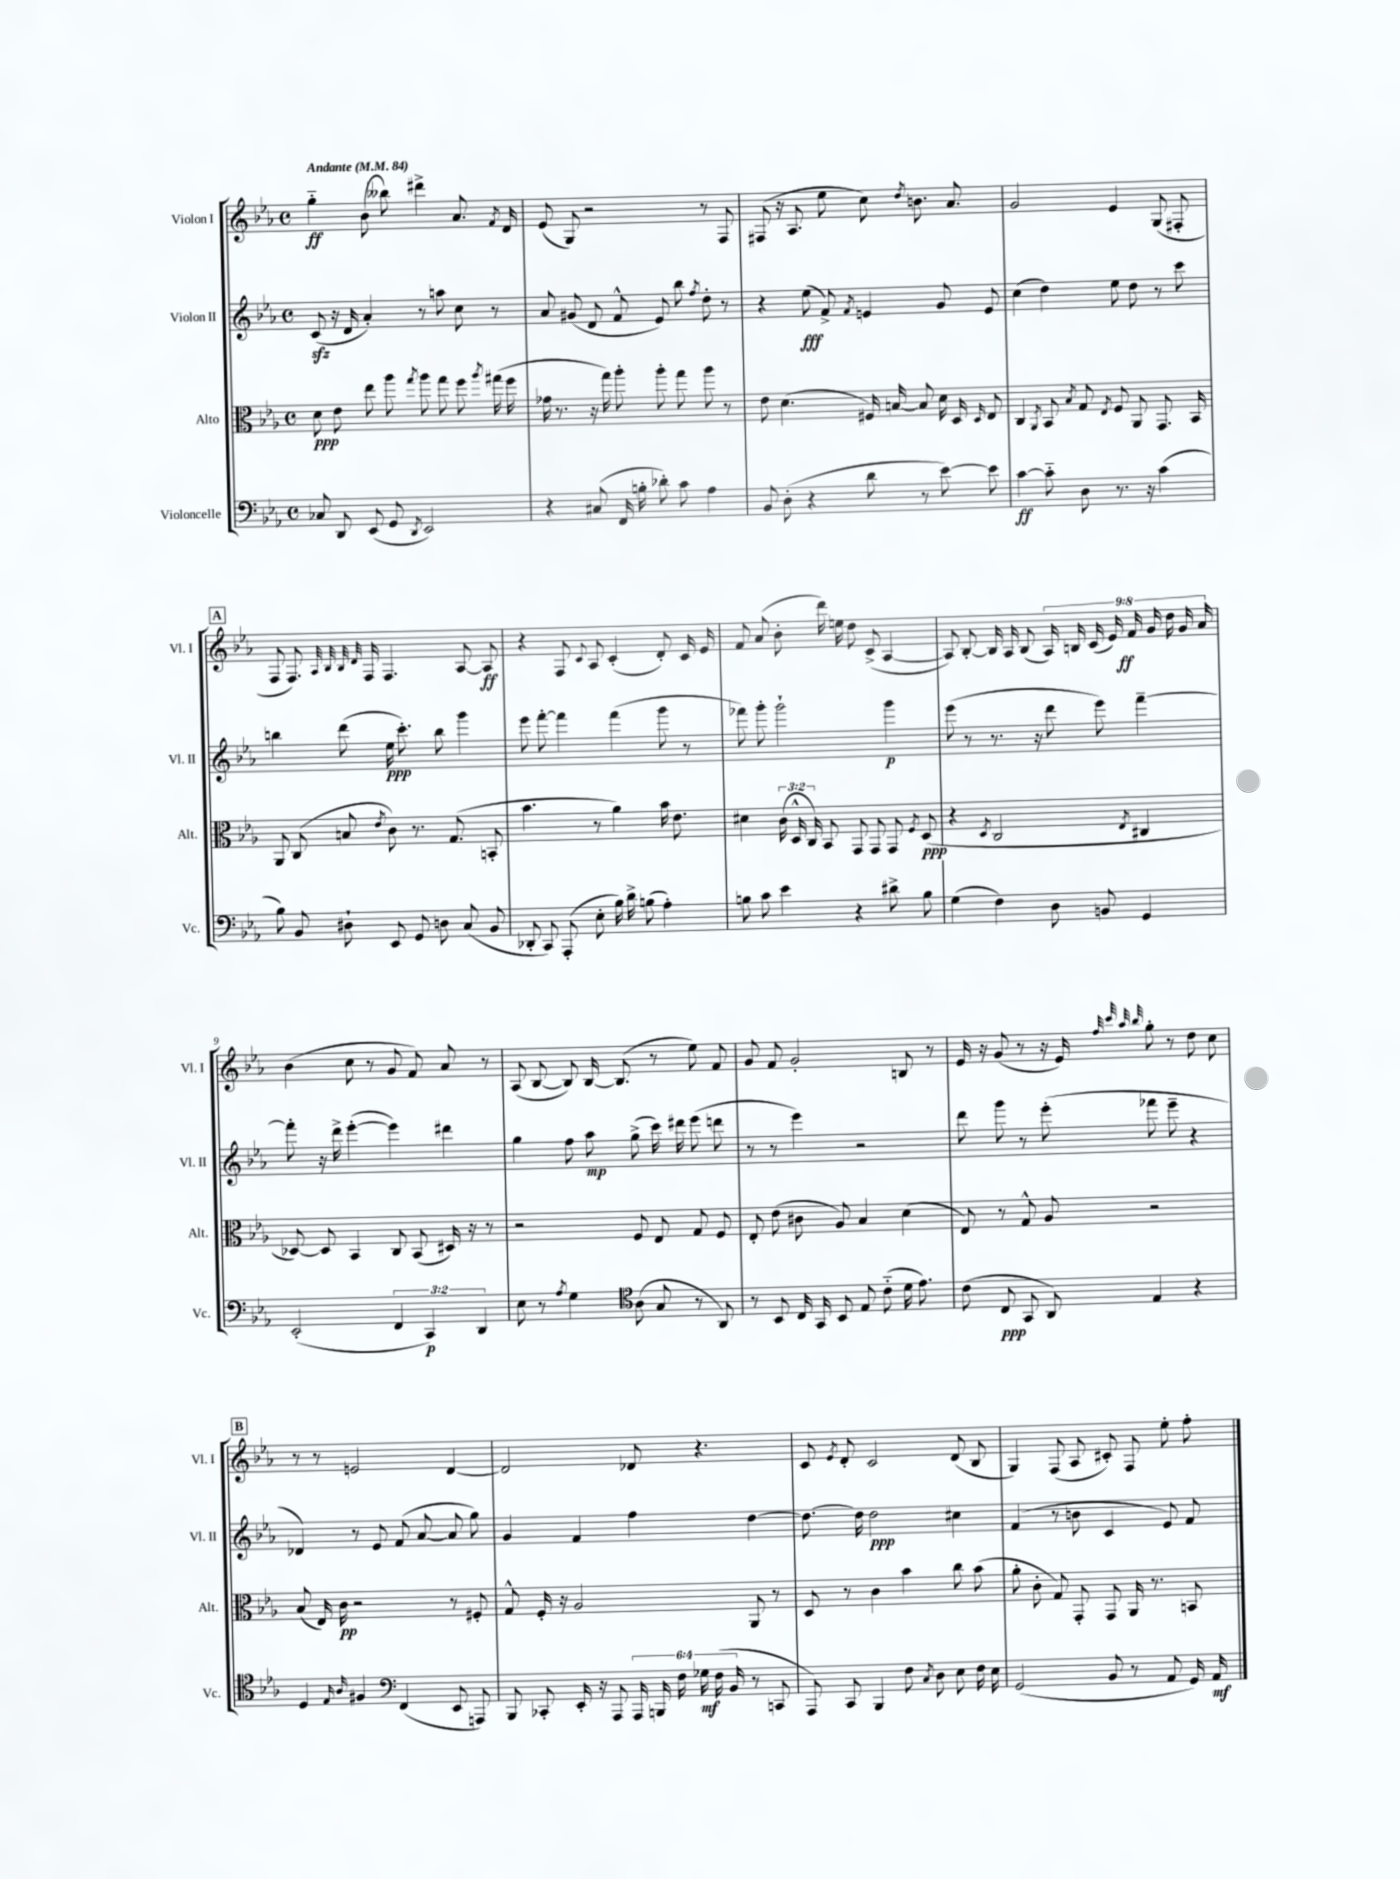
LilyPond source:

<<
\new StaffGroup <<
\new Staff = "s0" \with { instrumentName = "Violon I" shortInstrumentName = "Vl. I" } {
    \clef treble \key ees \major \defaultTimeSignature \time 4/4 \override Staff.TupletNumber.text = #tuplet-number::calc-fraction-text \tempo "Andante" 4 = 84
    \autoBeamOff g''4-_\ff bes'8( beses''8) dis'''4-> aes'8. \acciaccatura { f'8 } d'16 |
    ees'8( g8) r2 r8 f8 |
    fis8( r16 aes8. ees''8 c''8) \acciaccatura { d''8 } b'8. aes'8. |
    g'2 ees'4 g8( fis8-. |
    \mark \markup { \box "A" } f8 f8.) \grace { aes32 bes32 bes32 d'32 } f16 f4. aes8~ aes8\ff |
    r4 f8 \appoggiatura { c'8 } aes8 c'4-.( d'8-.) c'16 ees'16 |
    f'8 aes'8( bes'8-. d'''16) e''16 d''8 c'8->( aes4~ |
    aes8) bes8~-. bes16 aes16 bes8( \tuplet 9/8 { aes16) b16 c'16( ees'16) f'16\ff g'16 d''16 g'16 aes'16 } |
    bes'4( c''8 r8 g'8 f'8) aes'8 r8 |
    aes8( bes8~ bes8) bes16~ bes8.( r8 ees''8) f'8 |
    g'8 f'8 g'2-. b8 r8 |
    ees'16 r16 g'8( r8 r16 ees'16) \grace { f''32 c'''32 aes''32 bes''32 } g''8-. r8 d''8 c''8 |
    \mark \markup { \box "B" } r8 r8 e'2 d'4~ |
    d'2 des'8 r4. |
    c'8 \acciaccatura { ees'8 } d'8-. c'2 d'8( bes8 |
    g4) f8( aes8 cis'8-.) f8 ees''8-. f''8-. \bar "|." |
}
\new Staff = "s1" \with { instrumentName = "Violon II" shortInstrumentName = "Vl. II" } {
    \clef treble \key ees \major \defaultTimeSignature \time 4/4
    \autoBeamOff c'8\sfz( r16 d'16 aes'4-.) r8 a''8 c''8 r8 |
    aes'8 gis'8( d'8 f'8-^ ees'8) bes''8 \acciaccatura { f''8 } d''8-. r8 |
    r4 ees''8\fff( f'8->) \acciaccatura { f'8 } e'4 g'8 e'8 |
    c''4( d''4) ees''8 d''8 r8 c'''8 |
    \mark \markup { \box "A" } b''4 d'''8( ees''16\ppp c'''8.-.) b''8 g'''4 |
    ees'''8 f'''8~-. f'''4 f'''4( g'''8 r8 |
    fes'''8) g'''8-. g'''2-! g'''4\p |
    ees'''8( r8 r8. r16 d'''8 ees'''8) f'''4~-- |
    f'''8-. r16 d'''16-> ees'''4~-.( ees'''4) dis'''4 |
    g''4 f''8 aes''8\mp g''8->( c'''16) dis'''16 ees'''8( d'''8 |
    r8 r8 ees'''4) r2 |
    d'''8 g'''8 r8 ees'''8-.( fes'''8 ees'''8-- r4 |
    \mark \markup { \box "B" } des'4) r8 ees'8 f'8( aes'8~ aes'8 g''8) |
    g'4 f'4 f''4 d''4~ |
    d''8.~ d''16 d''2\ppp cis''4 |
    f'4( r8 b'8 c'4 ees'8) f'8 \bar "|." |
}
\new Staff = "s2" \with { instrumentName = "Alto" shortInstrumentName = "Alt." } {
    \clef alto \key ees \major \defaultTimeSignature \time 4/4 \override Staff.TupletNumber.text = #tuplet-number::calc-fraction-text
    \autoBeamOff d'8\ppp ees'8 ees''8 aes''8 \acciaccatura { g''8 } aes''8 g''8 f''8 \acciaccatura { aes''8 } gis''16( f''16 |
    ges'16 r8. r16 g''16) aes''8-. aes''8-. g''8 aes''8 r8 |
    ees'8 d'4.( fis16) b16~ b8 d'16 d16 \grace { d16 } ees8 |
    c4 \acciaccatura { aes,8 } bes,8 \acciaccatura { bes8 } g8 \acciaccatura { ees8 } f8 aes,8 g,8. bes,16 |
    \mark \markup { \box "A" } aes,8 c8( b8 \acciaccatura { ees'8 } c'8) r8. g8.( b,8-. |
    bes'4. r8 aes'4) bes'16 ees'8. |
    dis'4 \tuplet 3/2 { c'16( d16-^ c16) } bes,8 g,8 g,8 g,8 \acciaccatura { f8 } d8\ppp( |
    r4 \acciaccatura { d8 } c2 \acciaccatura { ees8 } cis4 |
    des8~) des8 bes,4 c8 bes,8( dis16) r16 r8 |
    r2 f8 ees8 g8 f8 |
    ees8-. ees'8( cis'8 aes8) bes4 d'4( |
    ees8) r8 g8-^ aes8 r2 |
    \mark \markup { \box "B" } bes8( ees16) c'16\pp r2 r8 fis8-. |
    g8-^ f16-. r16 aes2 aes,8 r8 |
    d8 r8 c'4 bes'4 c''8 bes'8( |
    aes'8-. c'8-. g8) g,8-. g,8 aes,16 r8. b,8 \bar "|." |
}
\new Staff = "s3" \with { instrumentName = "Violoncelle" shortInstrumentName = "Vc." } {
    \clef bass \key ees \major \defaultTimeSignature \time 4/4 \override Staff.TupletNumber.text = #tuplet-number::calc-fraction-text
    \autoBeamOff ces8 d,8 ees,8( g,8 \acciaccatura { d,8 } ees,2) |
    r4 cis8( f,16 b16-. des'8-.) c'8 aes4 |
    bes,8 d8-.( r4 d'8 r8 ees'8~) ees'8 |
    c'4~\ff c'8-_ d8 r8. r16 c'4( |
    \mark \markup { \box "A" } bes8) bes,8 dis8-! ees,8 g,8 d8 c8( bes,8 |
    des,8-. c,8) aes,,8-.( ees8-. bes16) d'16-> b8( aes4-.) |
    b8 c'8 ees'4 r4 dis'8-> b8 |
    g4( f4) d8 b,8 g,4 |
    ees,2-.( \tuplet 3/2 { f,4 c,4\p) d,4 } |
    ees8 r8 \acciaccatura { aes8 } g4 \clef tenor aes8( g8 r8 aes,8) |
    r8 bes,8 c16 g,16 bes,8 ees8 c'8-_( d'16 ees'8.) |
    c'8( c8\ppp g,8 aes,8) ees4 r4 |
    \mark \markup { \box "B" } d4 \grace { ees16 aes16 } fis4 \clef bass f,4( ees,8 a,,8) |
    bes,,8 ces,8-. ees,16-. r16 aes,,8 \tuplet 6/4 { aes,,16 b,,16 f16 ges16\mf f16( bes,16 } r8 c,8 |
    aes,,8) c,8 bes,,4 f8 \acciaccatura { c8 } d8 ees8 f16 ees16 |
    g,2( bes,8 r8 aes,8 g,16) aes,16\mf \bar "|." |
}
>>
>>
